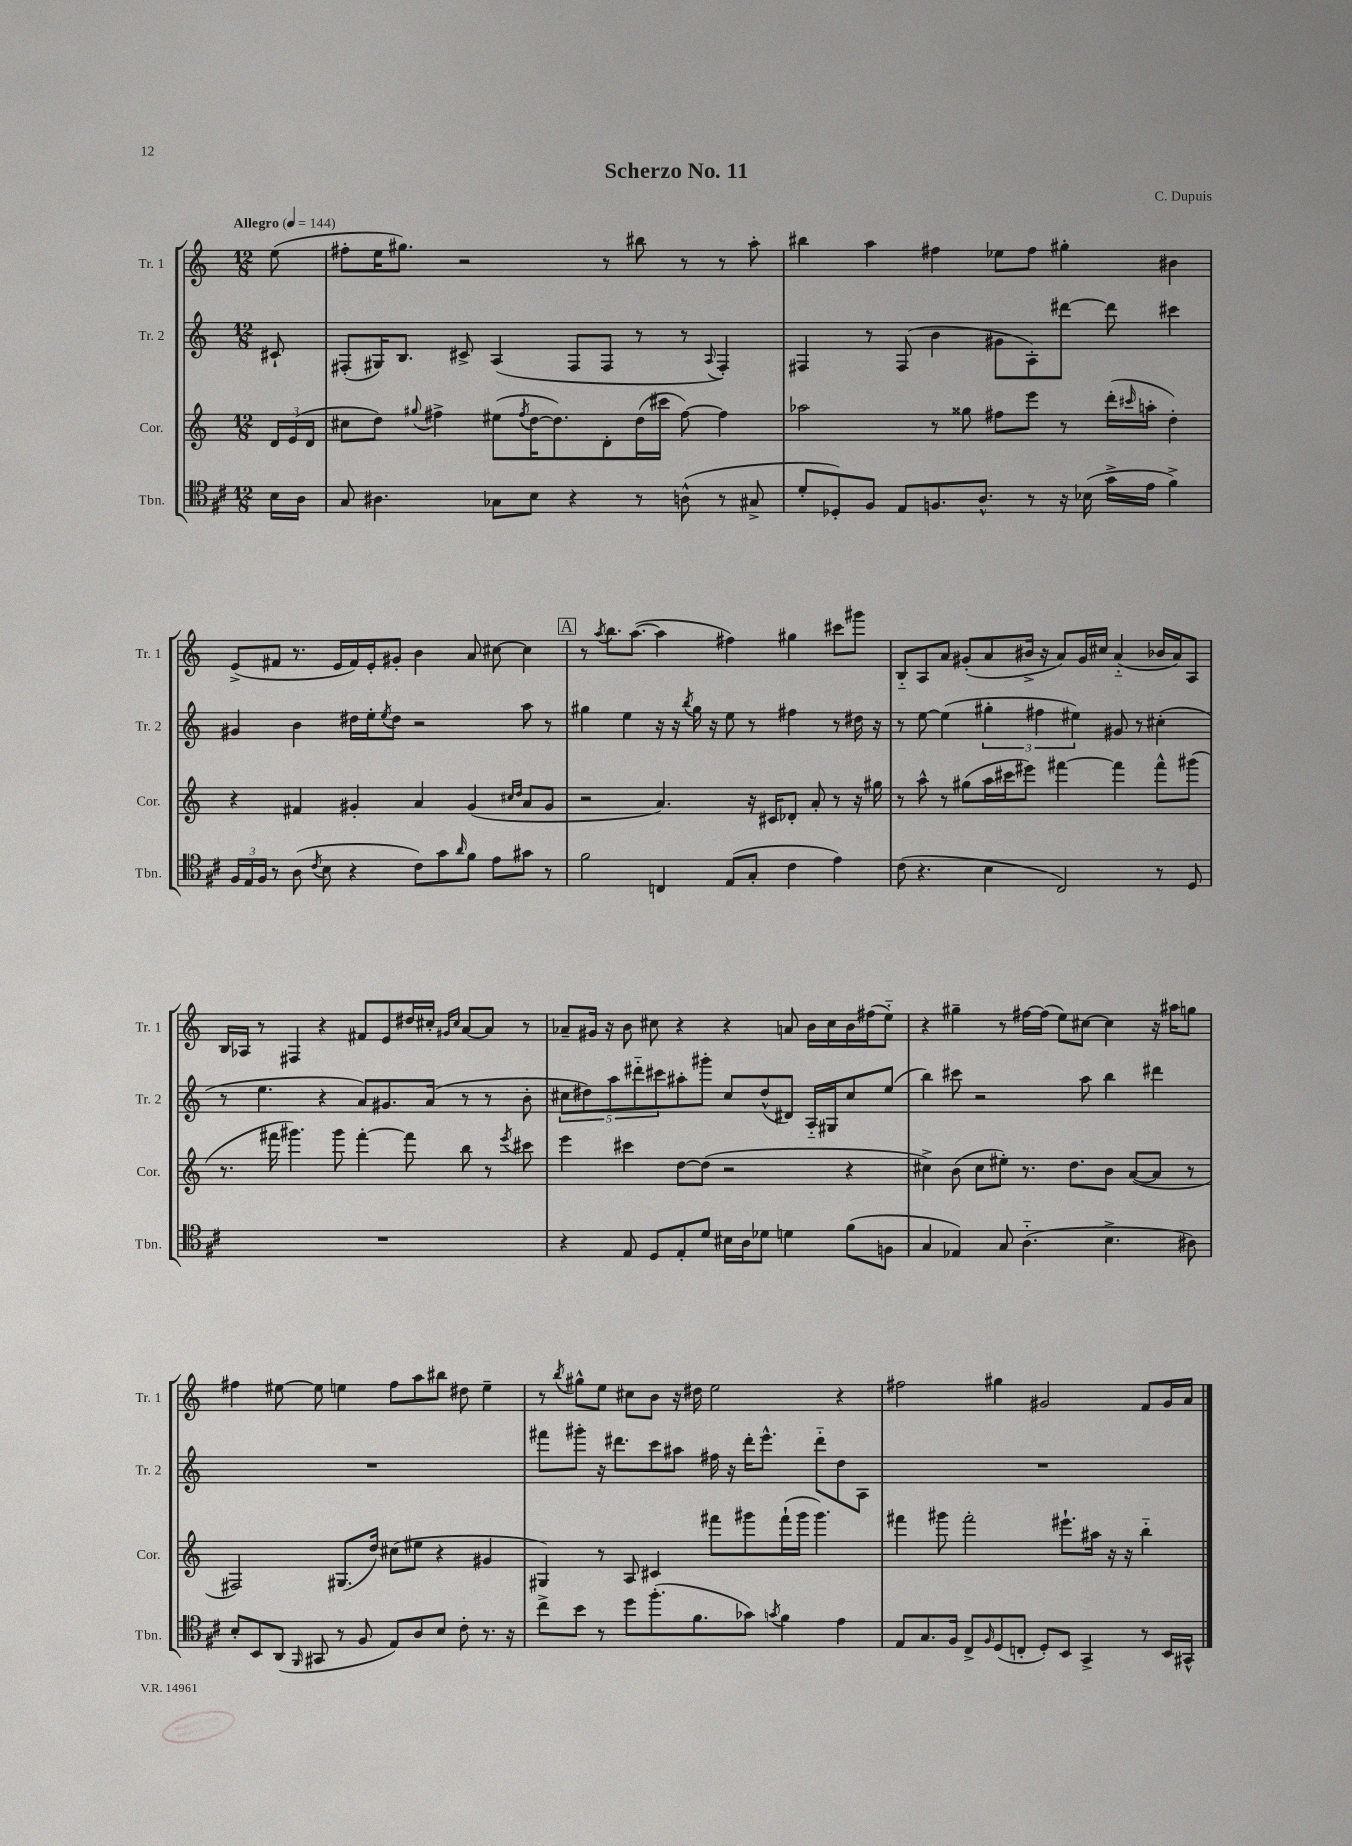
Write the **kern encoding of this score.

**kern	**kern	**kern	**kern
*part4	*part3	*part2	*part1
*staff4	*staff3	*staff2	*staff1
*I"Tbn.	*I"Cor.	*I"Tr. 2	*I"Tr. 1
*I'Tbn.	*I'Cor.	*I'Tr. 2	*I'Tr. 1
*clefC4	*clefG2	*clefG2	*clefG2
*k[f#c#]	*k[]	*k[]	*k[]
*M12/8	*M12/8	*M12/8	*M12/8
*MM144	*MM144	*MM144	*MM144
=	=	=	=
!	!	!	!LO:TX:a:B:t=Allegro
16B\LL	24d/LL	8c#X`/	(8ee\
.	(24e/	.	.
16A\JJ	.	.	.
.	24d/JJ	.	.
=1	=1	=1	=1
8G/	8cc#X\L	(8F#X'/L	8ff#X'\L
4.A#X\	8dd\J)	16G#X/K)	16ee\K
.	.	8.B/J	8.gg#X\J)
.	8qqgg#X/	.	.
.	4ff#X^\	.	.
.	.	8c#X^/	2r
8G-X\L	(8ee#X\L	(4A/	.
.	8qff#/	.	.
8B\J	[16dd\K	.	.
.	8.dd\])	.	.
4r	.	8F#/L	.
.	8d'\	8F#/J	8r
8r	(16dd\L	8r	8bb#X\
.	16ccc#X\JJ	.	.
(8An^^\	[8ff#\)	8r	8r
.	.	8qqA/	.
8r	4ff#\]	4F#'/)	8r
8G#X^/	.	.	8aa'\
=2	=2	=2	=2
8d'/L	2aa-X\	4F#X/	4bb#X\
8D-X'/)	.	.	.
8F#/J	.	8r	4aa\
8E/L	.	(8F#/	.
8.Fn/	8r	4b\	4ff#X\
.	8gg##X\	.	.
8.A^^/J	.	.	.
.	8ff#X\L	8g#X\L	8ee-X\L
8r	8eee\J	8A'\)	8ff#\J
16r	8r	[8ddd#X\J	4gg#X'\
(16B-X\	.	.	.
16g^\LL	(16ddd'\LL	8ddd#\]	.
.	16qqccc#X/	.	.
16e\JJ	16aan'\JJ	.	.
4f#^\)	4dd'\)	4ccc#X\	4b#X\
!!LO:LB:g=z
=3	=3	=3	=3
24F#/LL	4r	4g#X/	(8e^/L
24E/	.	.	.
24F#/JJ	.	.	.
8r	.	.	8f#X/J
(8A\	4f#X/	4b\	8.r
8qc#/	.	.	.
8B\	.	.	.
.	.	.	16e/LL
4r	4g#X'/	16dd#X\LL	16f#/)
.	.	16ee'\J	16e'/J
.	.	8qee/	.
.	.	8dd#\J	8g#X'/J
8c#\L)	4a/	2r	4b\
8g\	.	.	.
16qqa/	.	.	.
8f#\J	(4g#/	.	8a/
8e\L	.	.	[8cc#X\
.	16qqcc#X/LL	.	.
.	16qqdd/JJ	.	.
8g#X\J	8a/L	8aa\	4cc#\]
8r	8g#/J	8r	.
!!LO:REH:place=s1:t=A
=4	=4	=4	=4
2f#\	2r	4gg#X\	8r
.	.	.	8qaa/
.	.	.	8.bb\L
.	.	4ee\	.
.	.	.	([8.aa\J
4Cn/	4.a/)	16r	4aa\]
.	.	16r	.
.	.	8qbb/	.
.	.	16gg#\	.
.	.	16r	.
(8E/L	.	8ee\	4ff#X\)
8G'/J	16r	8r	.
.	16c#X/KL	.	.
4c#\	8d-X'/J	4ff#X\	4gg#X\
.	8a'/	.	.
4e\)	8r	8r	8ccc#X\L
.	16r	16dd#X\	8ggg#X\J
.	16gg#X\	16r	.
=5	=5	=5	=5
(8c#\	8r	8r	8B/L
4.r	8aa^^\	[8ee\	8A/
.	8r	(4ee\]	8a/J
.	(8gg#X\L	.	(8g#X'/L
4B\	16aa\L	6gg#X'\	8a/
.	16ccc#X\J	.	.
.	8eee#X\J)	.	16b#X^/Jk
.	.	6ff#X\	.
.	.	.	16r
2C#/)	[4fff#X\	.	8a/L)
.	.	6ee#X\)	.
.	.	.	16g#/L
.	.	.	16cc#X/JJ
.	4fff#\]	8g#X/	(4a/
.	.	8r	.
8r	8fff#^^\L	(4cc#X'\	16b-X/LL
.	.	.	16a/J)
8D/	(8ggg#X\J	.	8A/J
!!LO:LB:g=z
=6	=6	=6	=6
1.r	8.r	8r	16B/LL
.	.	.	16A-X/JJ
.	.	4.ee\	8r
.	16fff#X\	.	.
.	4.ggg#X\)	.	4F#X/
.	.	4r	4r
.	8ggg#\	.	.
.	[4fff#'\	8a/L)	8f#X/L
.	.	8.g#X/	8e/
.	8fff#\]	.	16dd#X/L
.	.	(16a/Jk	16cc#X'/JJ
.	.	.	16qqg#X/LL
.	.	.	16qqcc#/JJ
.	8bb\	8r	[8a/L
.	8r	8r	8a/J]
.	8qeee/	.	.
.	8ccc#X\	8b'\	8r
=7	=7	=7	=7
4r	4eee\	10cc#X\L	8a-X~/L
.	.	10dd#X\)	.
.	.	.	16g#X/Jk
.	.	.	16r
.	.	10aa\	.
8E/	4ccc#X\	.	8b\
.	.	10ddd#X\	.
8D/L	.	.	8cc#X\
.	.	10ccc#X\	.
8E'/	[8dd\L	8aa#X'\	4r
8d/J	(8dd\J]	8ggg#X'\J	.
16B#X\LL	2r	8cc#/L	4r
16A\J	.	.	.
8d-X\J	.	(8dd#^^/	.
4dn\	.	8d#X/J)	8an/
.	.	16A/LL	16b\LL
.	.	16G#X/J	16cc#\
(8f#\L	4r	8cc#/	16b\
.	.	.	(16ff#X\J
8Fn\J	.	(8ee/J	8ee\J)
=8	=8	=8	=8
4G/	4cc#X^\)	4bb\)	4r
4E-X/)	(8b\	8ccc#X\	4gg#X~\
.	8cc#\L	2r	.
8G/	8ee#X'\J)	.	8r
(4.A\	8.r	.	[16ff#X\LL
.	.	.	(16ff#\JJ]
.	.	.	8ee\L)
.	8.dd\L	.	.
.	.	8aa\	[8cc#X\J
4.B^\	8b\J	4bb\	4cc#\]
.	([8a/L	.	.
.	8a/J]	4ddd#X\	16r
.	.	.	16aa#X\KL
8A#X\)	8r	.	8ggn\J
!!LO:LB:g=z
=9	=9	=9	=9
8B'/L	2F#X/)	1.r	4ff#X\
8BB/	.	.	.
(8AA/J	.	.	[8ee#X\
16qqFF#/	.	.	.
8GG#X/	.	.	8ee#\]
8r	(8.G#X/L	.	4een\
8F#/	.	.	.
.	16dd/Jk)	.	.
8E/L)	(8cc#X\L	.	8ff#\L
8A/	8ee#X\J	.	8aa\
8B/J	4r	.	8bb#X\J
8c#'\	.	.	8dd#X\
8.r	4g#X/	.	4ee~\
16r	.	.	.
=10	=10	=10	=10
8cc#^\L	4G#X/)	8fff#X\L	8r
.	.	.	8qbb/
8b\J	.	8ggg#X'\J	8gg#X^^\L
8r	8r	16r	8ee\J
.	.	8.ddd#X\L	.
8dd\L	8A/	.	8cc#X\L
(8.ff#'\	4c#X/	8ccc\	8b\J
.	.	8aa#X\J	16r
8.f#\	.	.	16dd#X\
.	8fff#X\L	16ff#X\	2ee\
.	.	16r	.
8g-X\J)	8ggg#X\	16ddd#'\KL	.
.	.	8.eee^^\J	.
8qgn/	.	.	.
4f#\	(16fff#`\L	.	.
.	16ggg#\JJ	.	.
.	4.ggg#\)	8ddd#\L	.
4e\	.	8dd\	4r
.	.	8A\J	.
=11	=11	=11	=11
8E/L	4fff#X\	1.r	2ff#X\
8.G/	.	.	.
.	8ggg#X\	.	.
16F#/Jk	.	.	.
8C#^/L	2fff#'\	.	.
16qqF#/	.	.	.
(8D/	.	.	4gg#X\
8Cn'/J	.	.	.
8D'/L)	.	.	2g#X/
8BB/J	8.eee#X`\L	.	.
4GG^/	.	.	.
.	16aa#X\Jk	.	.
.	16r	.	.
.	16r	.	.
8r	4bb\	.	8f/L
16BB/LL	.	.	16g#/L
16GG#X^^/JJ	.	.	16a/JJ
==	==	==	==
*-	*-	*-	*-
